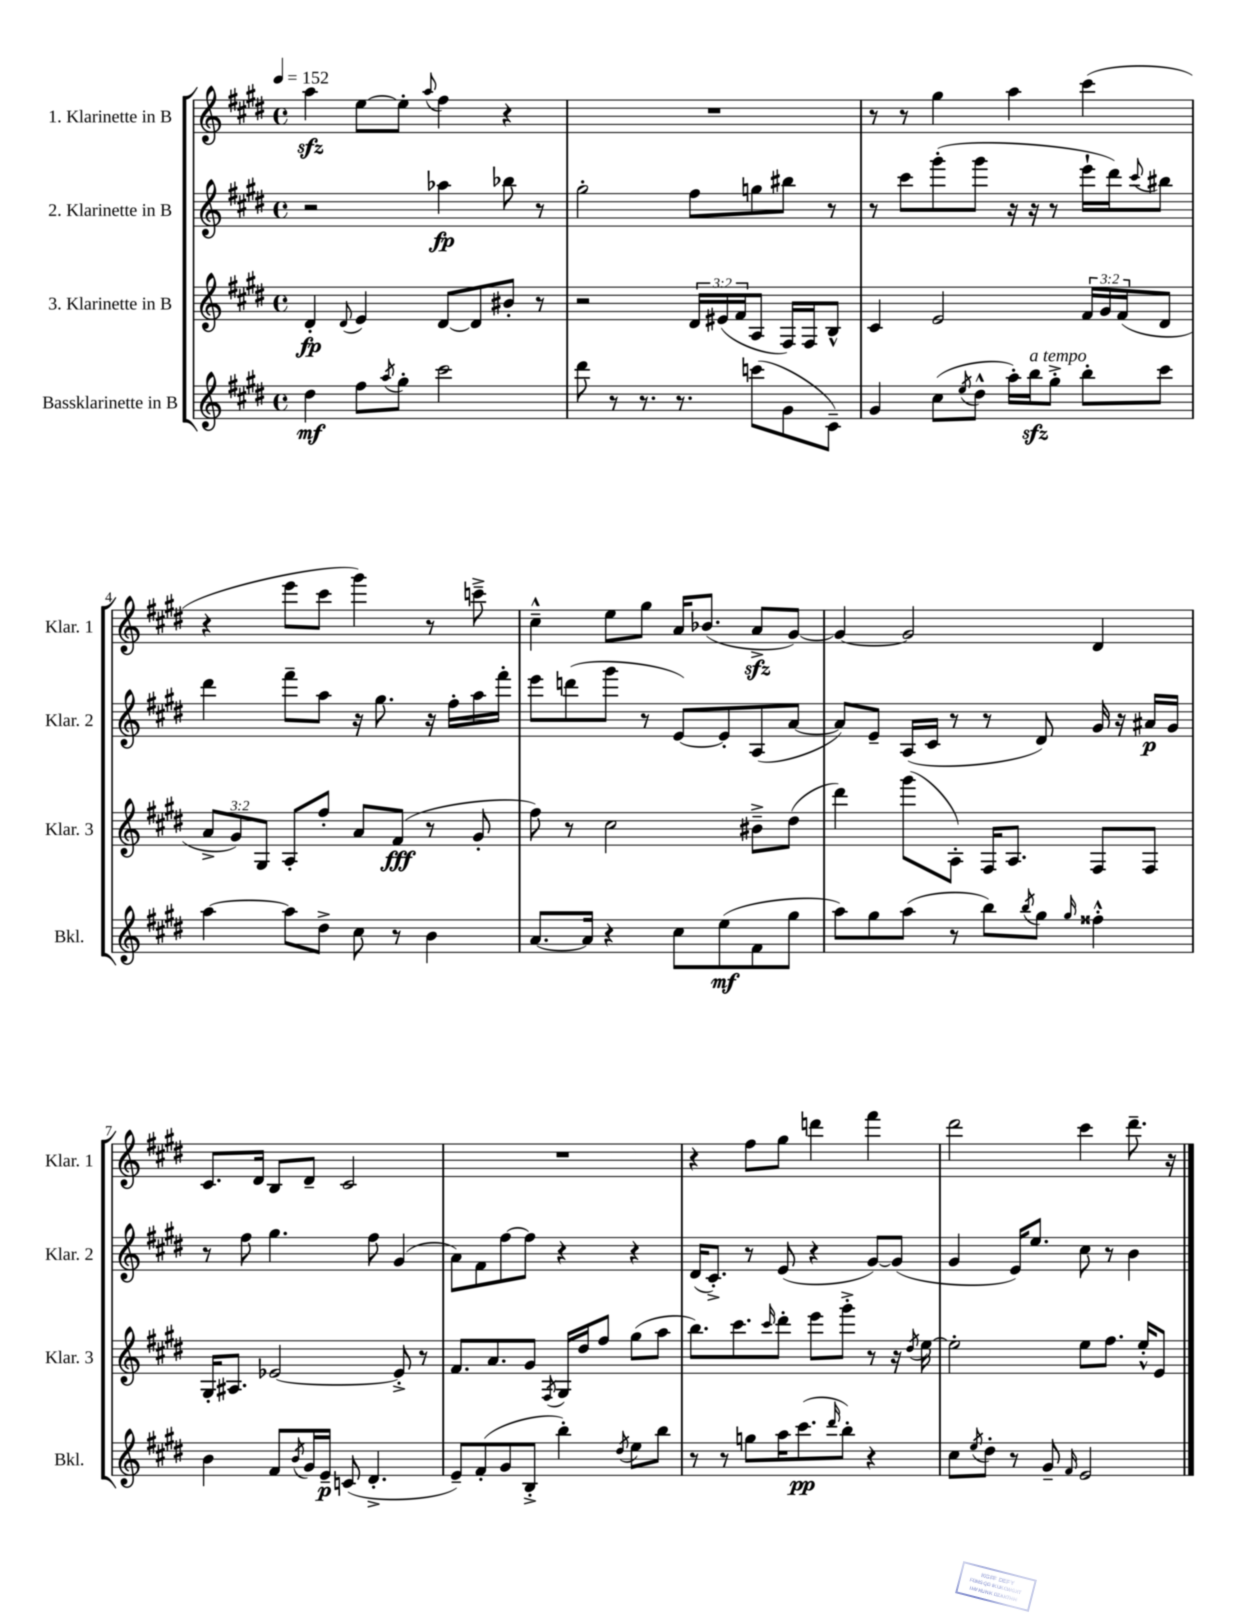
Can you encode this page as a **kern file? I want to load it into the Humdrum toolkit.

**kern	**kern	**kern	**kern
*staff4	*staff3	*staff2	*staff1
*clefG2	*clefG2	*clefG2	*clefG2
*k[f#c#g#d#]	*k[f#c#g#d#]	*k[f#c#g#d#]	*k[f#c#g#d#]
*M4/4	*M4/4	*M4/4	*M4/4
*met(c)	*met(c)	*met(c)	*met(c)
*MM152	*MM152	*MM152	*MM152
4dd#	4d#'	2r	4aa
.	8qqd#	.	.
8ff#	4e	.	[8ee
8qaa	.	.	.
8gg#'	.	.	8ee']
.	.	.	8qqaa
2ccc#	[8d#	4aa-	4ff#
.	8d#]	.	.
.	8b#'	8bb-	4r
.	8r	8r	.
=	=	=	=
8ddd#	2r	2gg#'	1r
8r	.	.	.
8.r	.	.	.
8.r	.	.	.
.	24d#	8ff#	.
.	(24e#	.	.
.	24f#	.	.
(8ccc	8A	8gg	.
8g#	16F#)	8bb#	.
.	16F#	.	.
8c#~)	8B^^	8r	.
=	=	=	=
4g#	4c#	8r	8r
.	.	8ccc#	8r
(8cc#	2e	(8ggg#'	4gg#
8qee	.	.	.
8dd#^^	.	8ggg#	.
16aa')	.	16r	4aa
16bb	.	16r	.
8gg#'^	.	8r	.
8bb'	24f#	16eee`	(4ccc#
.	24g#	.	.
.	.	16ddd#)	.
.	(24f#	.	.
.	.	8qqccc#	.
8ccc#	8d#	8bb#	.
=	=	=	=
[4aa	12a^	4ddd#	4r
.	12g#)	.	.
.	12G#	.	.
8aa]	8A'	8fff#~	8eee
8dd#^	8ff#'	8aa	8ccc#
8cc#	8a	16r	4ggg#)
.	.	8.gg#	.
8r	(8f#	.	.
4b	8r	16r	8r
.	.	16ff#'	.
.	8g#'	16aa	8ccc~^
.	.	16fff#'	.
=	=	=	=
[8.a	8ff#)	8eee	4cc#~^^
.	8r	(8ddd	.
16a]	.	.	.
4r	2cc#	8ggg#	8ee
.	.	8r	8gg#
8cc#	.	[8e)	16a
.	.	.	(8.b-
(8ee	.	8e']	.
8f#	8b#~^	(8A	8a^
8gg#	(8dd#	[8a	[8g#)
=	=	=	=
8aa)	4ddd#)	8a])	4g#_
8gg#	.	8e~	.
(8aa	(8ggg#	(16A	2g#]
.	.	16c#	.
8r	8A')	8r	.
8bb)	16F#	8r	.
.	8.A	.	.
8qbb	.	.	.
8gg#	.	8d#)	.
16qqgg#	.	.	.
4ff##'^^	8F#	16g#	4d#
.	.	16r	.
.	8F#	16a#	.
.	.	16g#	.
=	=	=	=
4b	16G#'	8r	8.c#
.	8.A#	.	.
.	.	8ff#	.
.	.	.	16d#
8f#	[2e-	4.gg#	8B
8qb	.	.	.
16g#	.	.	8d#~
16e~	.	.	.
(8c	.	.	2c#
4.d#'^	.	8ff#	.
.	8e-'^]	(4g#	.
.	8r	.	.
=	=	=	=
8e~)	8.f#	8a)	1r
(8f#'	.	8f#	.
.	8.a	.	.
8g#	.	[8ff#	.
8B'^	8g#	8ff#]	.
.	8qF#	.	.
4bb')	16G#	4r	.
.	16dd#	.	.
.	8ff#	.	.
8qdd#	.	.	.
8ee	(8gg#	4r	.
8bb	8aa	.	.
=	=	=	=
8r	8.bb)	(16d#	4r
.	.	8.c#'^)	.
8r	.	.	.
.	8.ccc#	.	.
8gg	.	8r	8ff#
.	16qqccc#	.	.
16aa	8ddd#'	(8e	8gg#
(8.ccc#	.	.	.
.	8eee	4r	4ddd
16qqddd#	.	.	.
8bb')	8ggg#'^	.	.
4r	8r	[8g#)	4fff#
.	16r	(8g#]	.
.	8qdd#	.	.
.	[16ee	.	.
=	=	=	=
8cc#	2ee']	4g#	2ddd#
8qee	.	.	.
8dd#'	.	.	.
8r	.	16e)	.
.	.	8.ee	.
8g#~	.	.	.
16qqf#	.	.	.
2e	8ee	8cc#	4ccc#
.	8.ff#	8r	.
.	.	4b	8.ddd#~
.	16ee'^^	.	.
.	8e	.	.
.	.	.	16r
==	==	==	==
*-	*-	*-	*-
